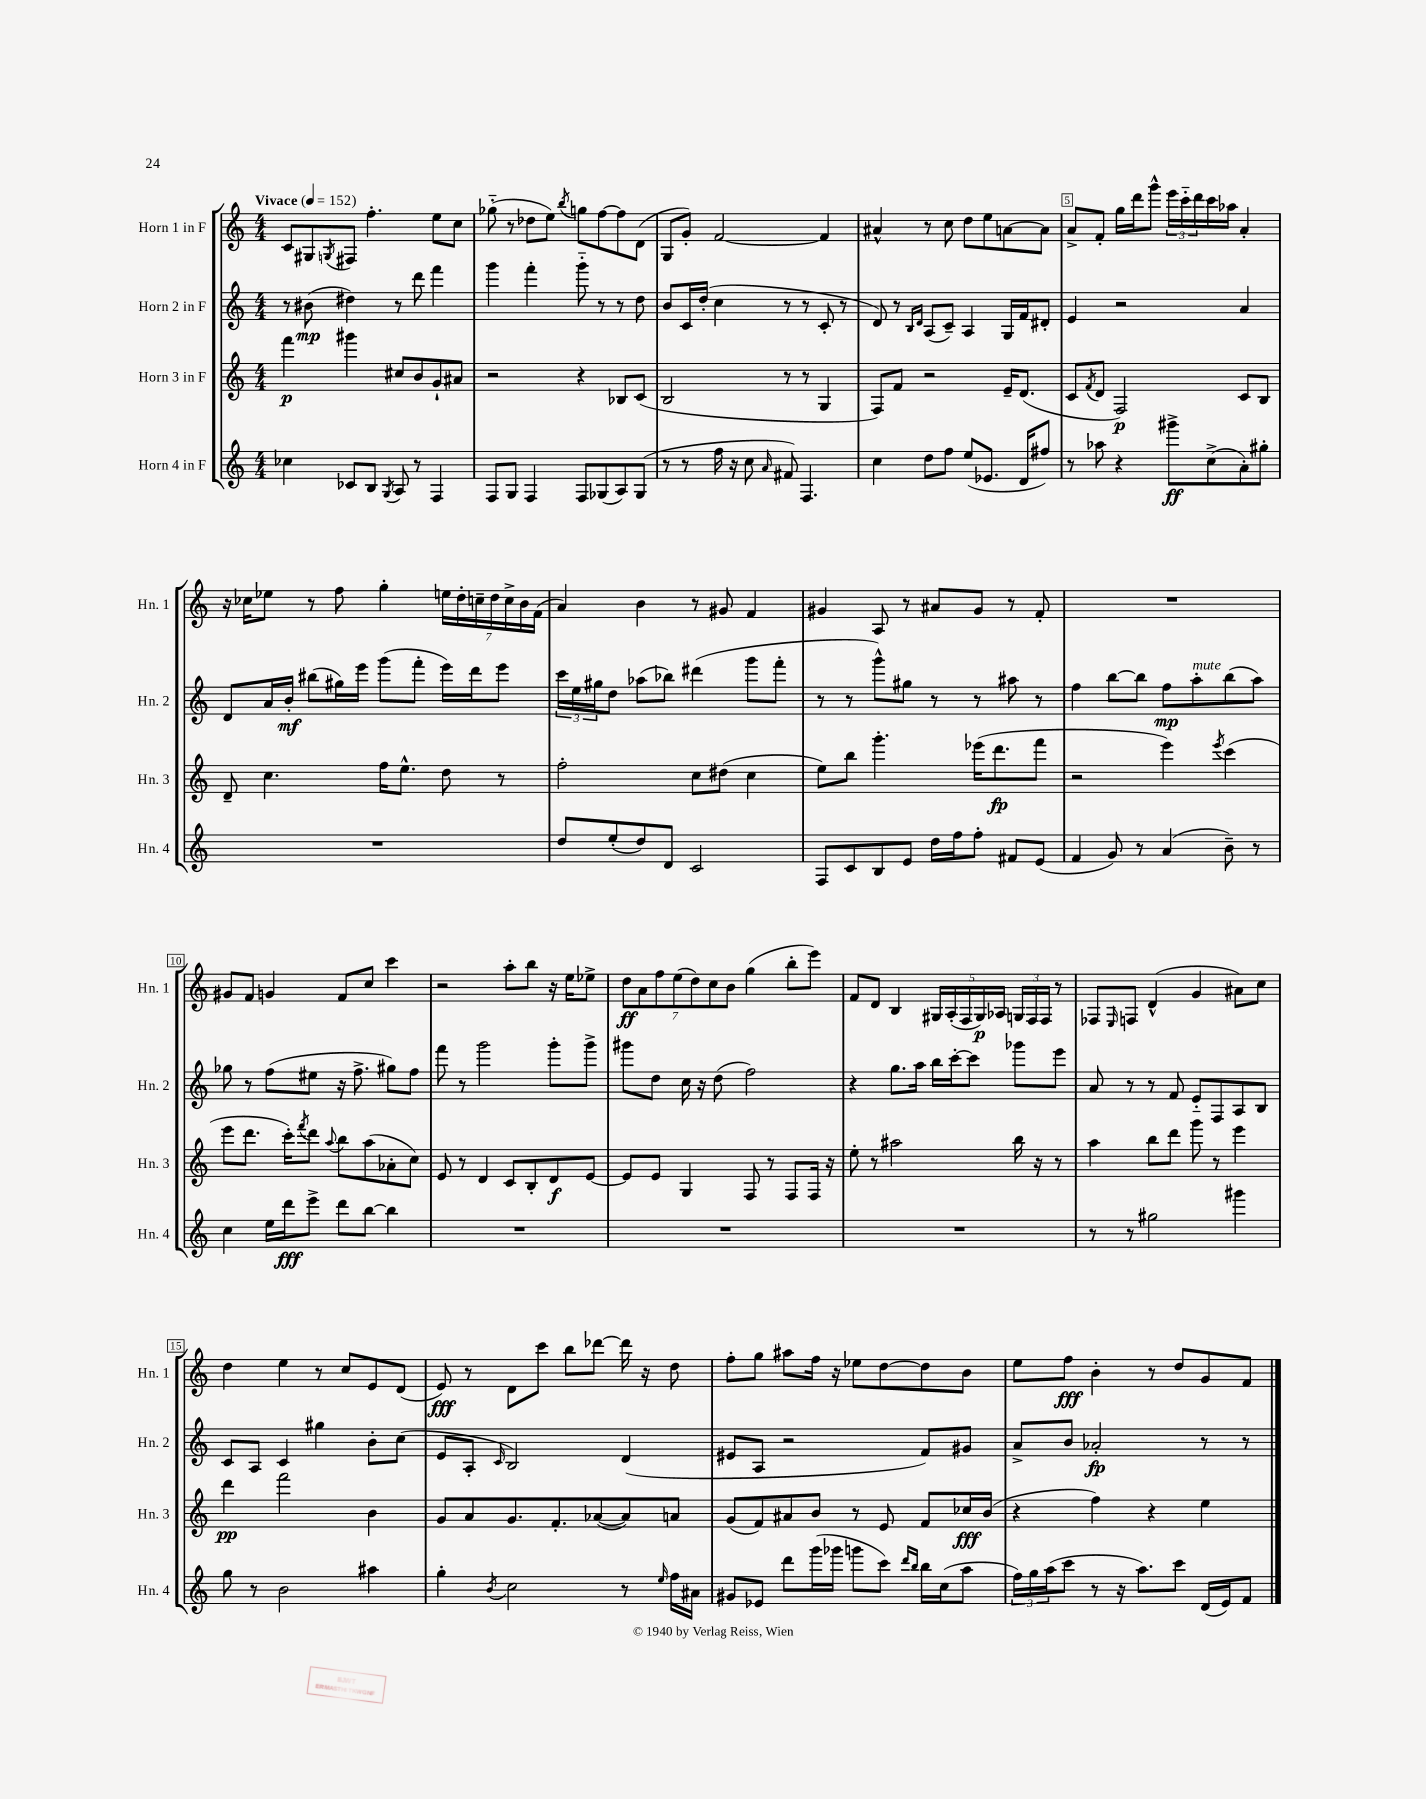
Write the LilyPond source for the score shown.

<<
\new StaffGroup <<
\new Staff = "s0" \with { instrumentName = "Horn 1 in F" shortInstrumentName = "Hn. 1" } {
    \clef treble \key c \major \numericTimeSignature \time 4/4 \tempo "Vivace" 4 = 152
    c'8 gis8 \acciaccatura { g8 } fis8 f''4.-. e''8 c''8 |
    ges''8-_( r8 des''8 e''8) \acciaccatura { b''8 } g''8 f''8~ f''8 d'8( |
    g8 g'8-.) f'2~ f'4 |
    ais'4-^ r8 c''8 d''8 e''8 a'8~ a'8 |
    a'8-> f'8-. g''16 d'''16 g'''8-^ \tuplet 3/2 { e'''16 c'''16-_ d'''16 } c'''16 aes''16 a'4-. |
    r16 ces''16 ees''8 r8 f''8 g''4-. \tuplet 7/4 { e''16 d''16-. c''16-- d''16 c''16-> b'16 f'16( } |
    a'4) b'4 r8 gis'8 f'4 |
    gis'4 a8 r8 ais'8 gis'8 r8 f'8-. |
    R1 |
    gis'8 f'8 g'4 f'8 c''8 c'''4 |
    r2 a''8-. b''8 r16 e''16 ees''8-> |
    \tuplet 7/4 { d''8\ff a'8 f''8 e''8( d''8) c''8 b'8 } g''4( b''8-. e'''8) |
    f'8 d'8 b4 \tuplet 5/4 { gis16 a16-.( f16 gis16\p) aes16 } \tuplet 3/2 { g16 f16 f16 } r8 |
    fes8 \grace { e16 } f8 d'4-^( g'4 ais'8) c''8 |
    d''4 e''4 r8 c''8 e'8 d'8( |
    e'8\fff) r8 d'8 c'''8 b''8 des'''8~ des'''16 r16 d''8 |
    f''8-. g''8 ais''8 f''16 r16 ees''8 d''8~ d''8 b'8 |
    e''8 f''8\fff b'4-. r8 d''8 g'8 f'8 \bar "|." |
}
\new Staff = "s1" \with { instrumentName = "Horn 2 in F" shortInstrumentName = "Hn. 2" } {
    \clef treble \key c \major \numericTimeSignature \time 4/4
    r8 bis'8\mp( dis''4) r8 d'''8 f'''4 |
    g'''4 f'''4-. g'''8-_ r8 r8 d''8 |
    b'8 c'16 d''16-.( c''4 r8 r8 c'8-. r8 |
    d'8) r8 \grace { b16 d'16 } a8( c'8--) a4 g16 f'16 dis'8-. |
    e'4 r2 a'4 |
    d'8 a'16 b'16-.\mf bis''8( gis''16) e'''16 g'''8( f'''8-. e'''16) d'''16 e'''8 |
    \tuplet 3/2 { c'''16 e''16 gis''16 } d''8 aes''8( bes''8) dis'''4( g'''8 f'''8-. |
    r8 r8 g'''8-^) gis''8 r8 r8 ais''8 r8 |
    f''4 b''8~ b''8 f''8\mp a''8-.^\markup { \italic "mute" } b''8( a''8) |
    ges''8 r8 f''8( eis''8 r16 f''8.-> gis''8) f''8 |
    f'''8 r8 g'''2 g'''8-. g'''8-> |
    gis'''8 d''8 c''16 r16 d''8( f''2) |
    r4 g''8. a''16 b''16 c'''16~-. c'''8 ges'''8 e'''8 |
    a'8 r8 r8 f'8 e'8-_ f8 a8 b8 |
    c'8 a8 c'4 gis''4 b'8-. c''8( |
    e'8 a8-. \grace { c'16 } b2) d'4( |
    eis'8 a8 r2 f'8) gis'8 |
    a'8-> b'8 aes'2-.\fp r8 r8 \bar "|." |
}
\new Staff = "s2" \with { instrumentName = "Horn 3 in F" shortInstrumentName = "Hn. 3" } {
    \clef treble \key c \major \numericTimeSignature \time 4/4
    f'''4\p gis'''4 cis''8 b'8 g'8-! ais'8 |
    r2 r4 bes8 c'8( |
    b2 r8 r8 g4 |
    f8) f'8 r2 e'16-- d'8.( |
    c'8 \acciaccatura { f'8 } d'8 f2\p) c'8 b8 |
    d'8-- c''4. f''16 e''8.-^ d''8 r8 |
    f''2-. c''8 dis''8( c''4 |
    e''8) b''8 g'''4.-. ees'''16( d'''8.\fp f'''8 |
    r2 e'''4) \acciaccatura { e'''8 } c'''4( |
    e'''8 d'''8. c'''16-.) \acciaccatura { f'''8 } d'''8 \appoggiatura { a''8 } b''8 a''8( aes'8-. c''8) |
    e'8 r8 d'4 c'8 b8-. d'8\f e'8~ |
    e'8 e'8 g4 f8 r8 f8 f16 r16 |
    e''8-. r8 ais''2 b''16 r16 r8 |
    a''4 b''8 d'''8 g'''8 r8 e'''4 |
    d'''4\pp f'''2 b'4 |
    g'8 a'8 g'8. f'8.-. aes'8~( aes'8) a'8 |
    g'8( f'8) ais'8 b'8 r8 e'8 f'8 ces''16\fff b'16( |
    r4 f''4) r4 e''4 \bar "|." |
}
\new Staff = "s3" \with { instrumentName = "Horn 4 in F" shortInstrumentName = "Hn. 4" } {
    \clef treble \key c \major \numericTimeSignature \time 4/4
    ces''4 ces'8 b8 \acciaccatura { g8 } a8 r8 f4 |
    f8 g8 f4 f8 ges8( a8) ges8( |
    r8 r8 f''16 r16 c''8 \grace { a'16 } fis'8) f4. |
    c''4 d''8 f''8 e''8( ees'8. d'16 fis''8) |
    r8 aes''8 r4 gis'''8->\ff c''8->( a'8-.) gis''8-. |
    R1 |
    d''8 e''8-.( d''8) d'8 c'2 |
    f8 c'8 b8 e'8 d''16 f''16 f''8-. fis'8 e'8( |
    f'4 g'8) r8 a'4( b'8--) r8 |
    c''4 e''16 d'''16\fff e'''8-> d'''8 b''8~ b''4 |
    R1 |
    R1 |
    R1 |
    r8 r8 gis''2 gis'''4 |
    g''8 r8 b'2 ais''4 |
    g''4-. \acciaccatura { b'8 } c''2 r8 \grace { e''16 } f''16 ais'16 |
    gis'8 ees'8 d'''8 g'''16( ges'''16 g'''8 c'''8) \grace { d'''16 b''16 } b''16 c''16( a''8 |
    \tuplet 3/2 { f''16) g''16 a''16( } c'''8 r8 r16 a''8.) c'''8 d'16( e'16) f'8 \bar "|." |
}
>>
>>
\layout { \context { \Score \override BarNumber.break-visibility = ##(#f #t #t) barNumberVisibility = #(every-nth-bar-number-visible 5) \override BarNumber.stencil = #(make-stencil-boxer 0.1 0.3 ly:text-interface::print) } }
